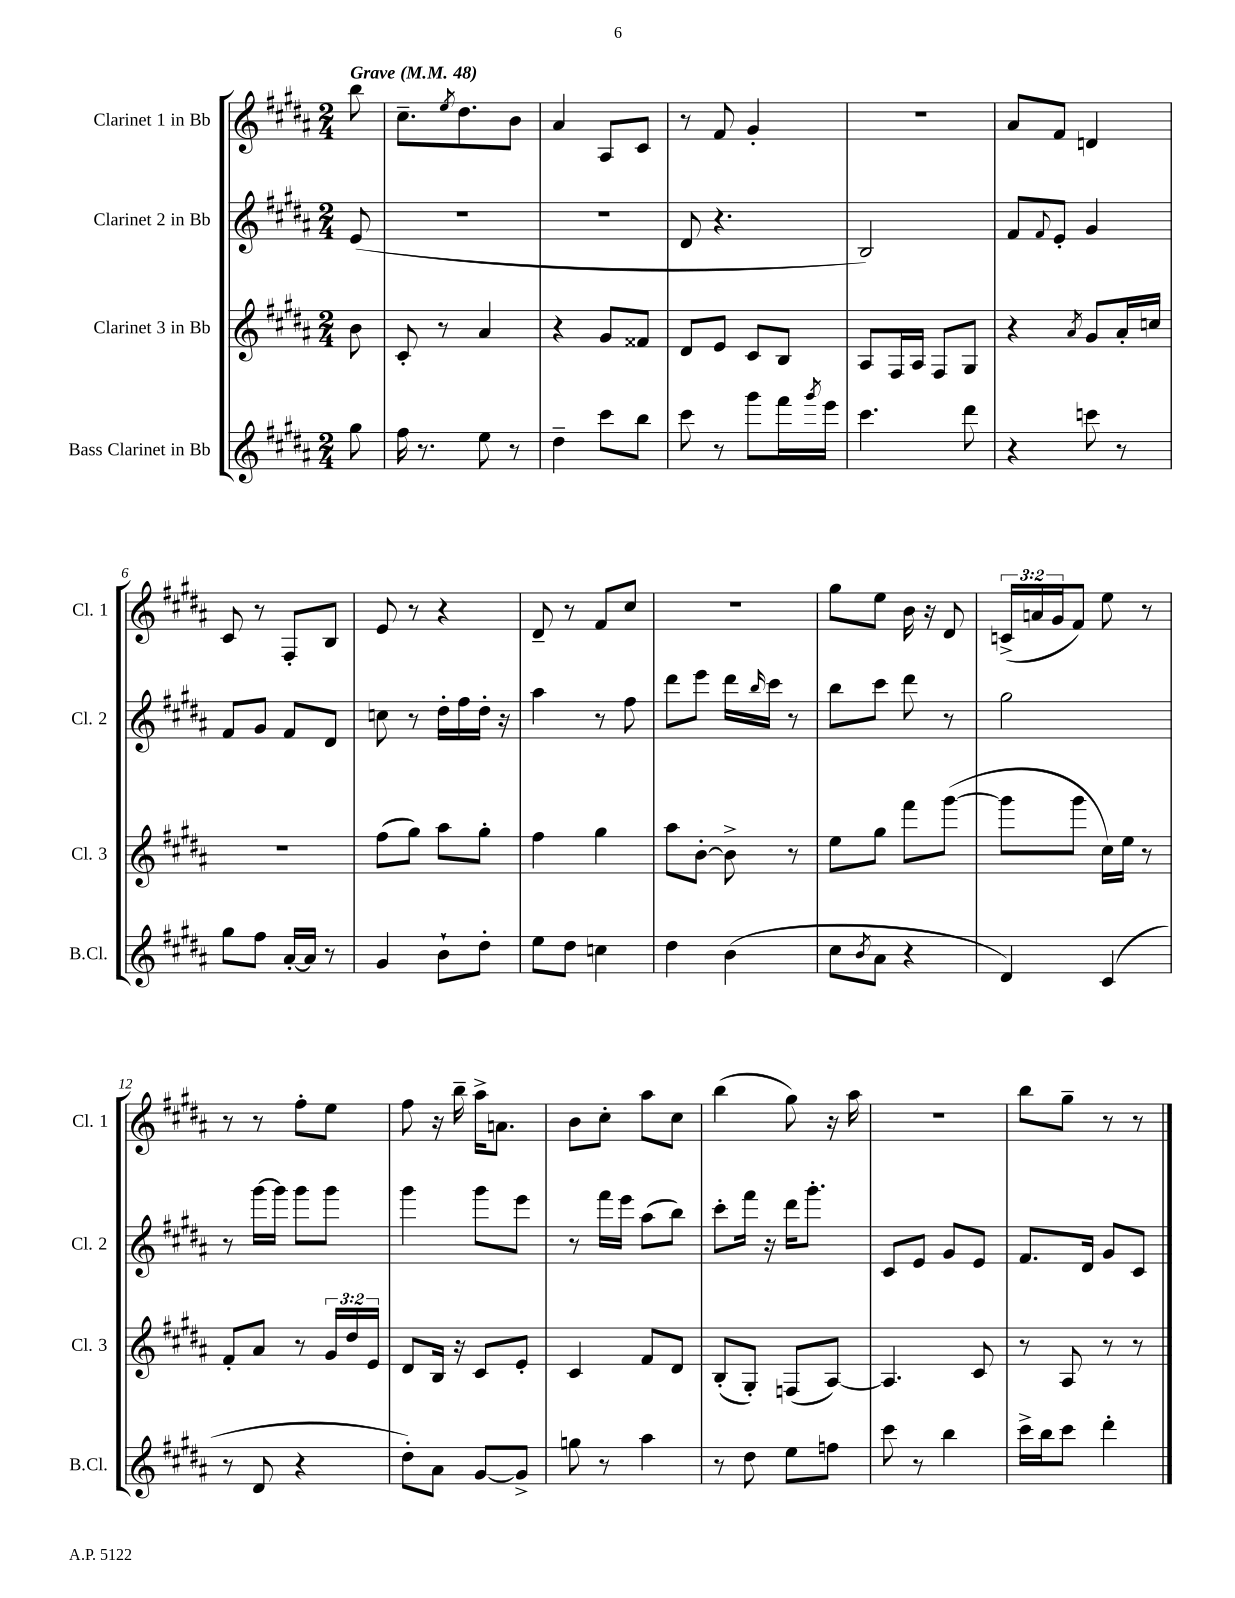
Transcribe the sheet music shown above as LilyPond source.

<<
\new StaffGroup <<
\new Staff = "s0" \with { instrumentName = "Clarinet 1 in Bb" shortInstrumentName = "Cl. 1" } {
    \clef treble \key b \major \numericTimeSignature \time 2/4 \override Staff.TupletNumber.text = #tuplet-number::calc-fraction-text \partial 8 \tempo "Grave" 4 = 48
    b''8 |
    cis''8.-- \acciaccatura { e''8 } dis''8. b'8 |
    ais'4 ais8 cis'8 |
    r8 fis'8 gis'4-. |
    R2 |
    ais'8 fis'8 d'4 |
    cis'8 r8 fis8-. b8 |
    e'8 r8 r4 |
    dis'8-- r8 fis'8 cis''8 |
    R2 |
    gis''8 e''8 b'16 r16 dis'8 |
    \tuplet 3/2 { c'16->( a'16 gis'16 } fis'8) e''8 r8 |
    r8 r8 fis''8-. e''8 |
    fis''8 r16 b''16-- ais''16-> a'8. |
    b'8 cis''8-. ais''8 cis''8 |
    b''4( gis''8) r16 ais''16 |
    R2 |
    b''8 gis''8-- r8 r8 \bar "|." |
}
\new Staff = "s1" \with { instrumentName = "Clarinet 2 in Bb" shortInstrumentName = "Cl. 2" } {
    \clef treble \key b \major \numericTimeSignature \time 2/4 \partial 8
    e'8( |
    R2 |
    r2 |
    dis'8 r4. |
    b2) |
    fis'8 \appoggiatura { fis'8 } e'8-. gis'4 |
    fis'8 gis'8 fis'8 dis'8 |
    c''8 r8 dis''16-. fis''16 dis''16-. r16 |
    ais''4 r8 fis''8 |
    dis'''8 e'''8 dis'''16 \grace { b''16 } cis'''16 r8 |
    b''8 cis'''8 dis'''8 r8 |
    gis''2 |
    r8 gis'''16~ gis'''16 gis'''8 gis'''8 |
    gis'''4 gis'''8 e'''8 |
    r8 fis'''16 e'''16 ais''8( b''8) |
    cis'''8-. fis'''16 r16 dis'''16 gis'''8.-. |
    cis'8 e'8 gis'8 e'8 |
    fis'8. dis'16 gis'8 cis'8 \bar "|." |
}
\new Staff = "s2" \with { instrumentName = "Clarinet 3 in Bb" shortInstrumentName = "Cl. 3" } {
    \clef treble \key b \major \numericTimeSignature \time 2/4 \override Staff.TupletNumber.text = #tuplet-number::calc-fraction-text \partial 8
    b'8 |
    cis'8-. r8 ais'4 |
    r4 gis'8 fisis'8 |
    dis'8 e'8 cis'8 b8 |
    ais8 fis16 ais16 fis8 gis8 |
    r4 \acciaccatura { ais'8 } gis'8 ais'16-. c''16 |
    R2 |
    fis''8( gis''8) ais''8 gis''8-. |
    fis''4 gis''4 |
    ais''8 b'8~-. b'8-> r8 |
    e''8 gis''8 fis'''8 gis'''8~( |
    gis'''8 gis'''8 cis''16) e''16 r8 |
    fis'8-. ais'8 r8 \tuplet 3/2 { gis'16 dis''16 e'16 } |
    dis'8 b16 r16 cis'8 e'8-. |
    cis'4 fis'8 dis'8 |
    b8-.( gis8-.) f8( ais8~) |
    ais4. cis'8 |
    r8 ais8 r8 r8 \bar "|." |
}
\new Staff = "s3" \with { instrumentName = "Bass Clarinet in Bb" shortInstrumentName = "B.Cl." } {
    \clef treble \key b \major \numericTimeSignature \time 2/4 \partial 8
    gis''8 |
    fis''16 r8. e''8 r8 |
    dis''4-- cis'''8 b''8 |
    cis'''8 r8 gis'''8 fis'''16 \acciaccatura { gis'''8 } e'''16 |
    cis'''4. dis'''8 |
    r4 c'''8 r8 |
    gis''8 fis''8 ais'16~-. ais'16 r8 |
    gis'4 b'8-! dis''8-. |
    e''8 dis''8 c''4 |
    dis''4 b'4( |
    cis''8 \acciaccatura { b'8 } ais'8 r4 |
    dis'4) cis'4( |
    r8 dis'8 r4 |
    dis''8-.) ais'8 gis'8~ gis'8-> |
    g''8 r8 ais''4 |
    r8 dis''8 e''8 f''8 |
    cis'''8 r8 b''4 |
    cis'''16-> b''16 cis'''8 dis'''4-. \bar "|." |
}
>>
>>
